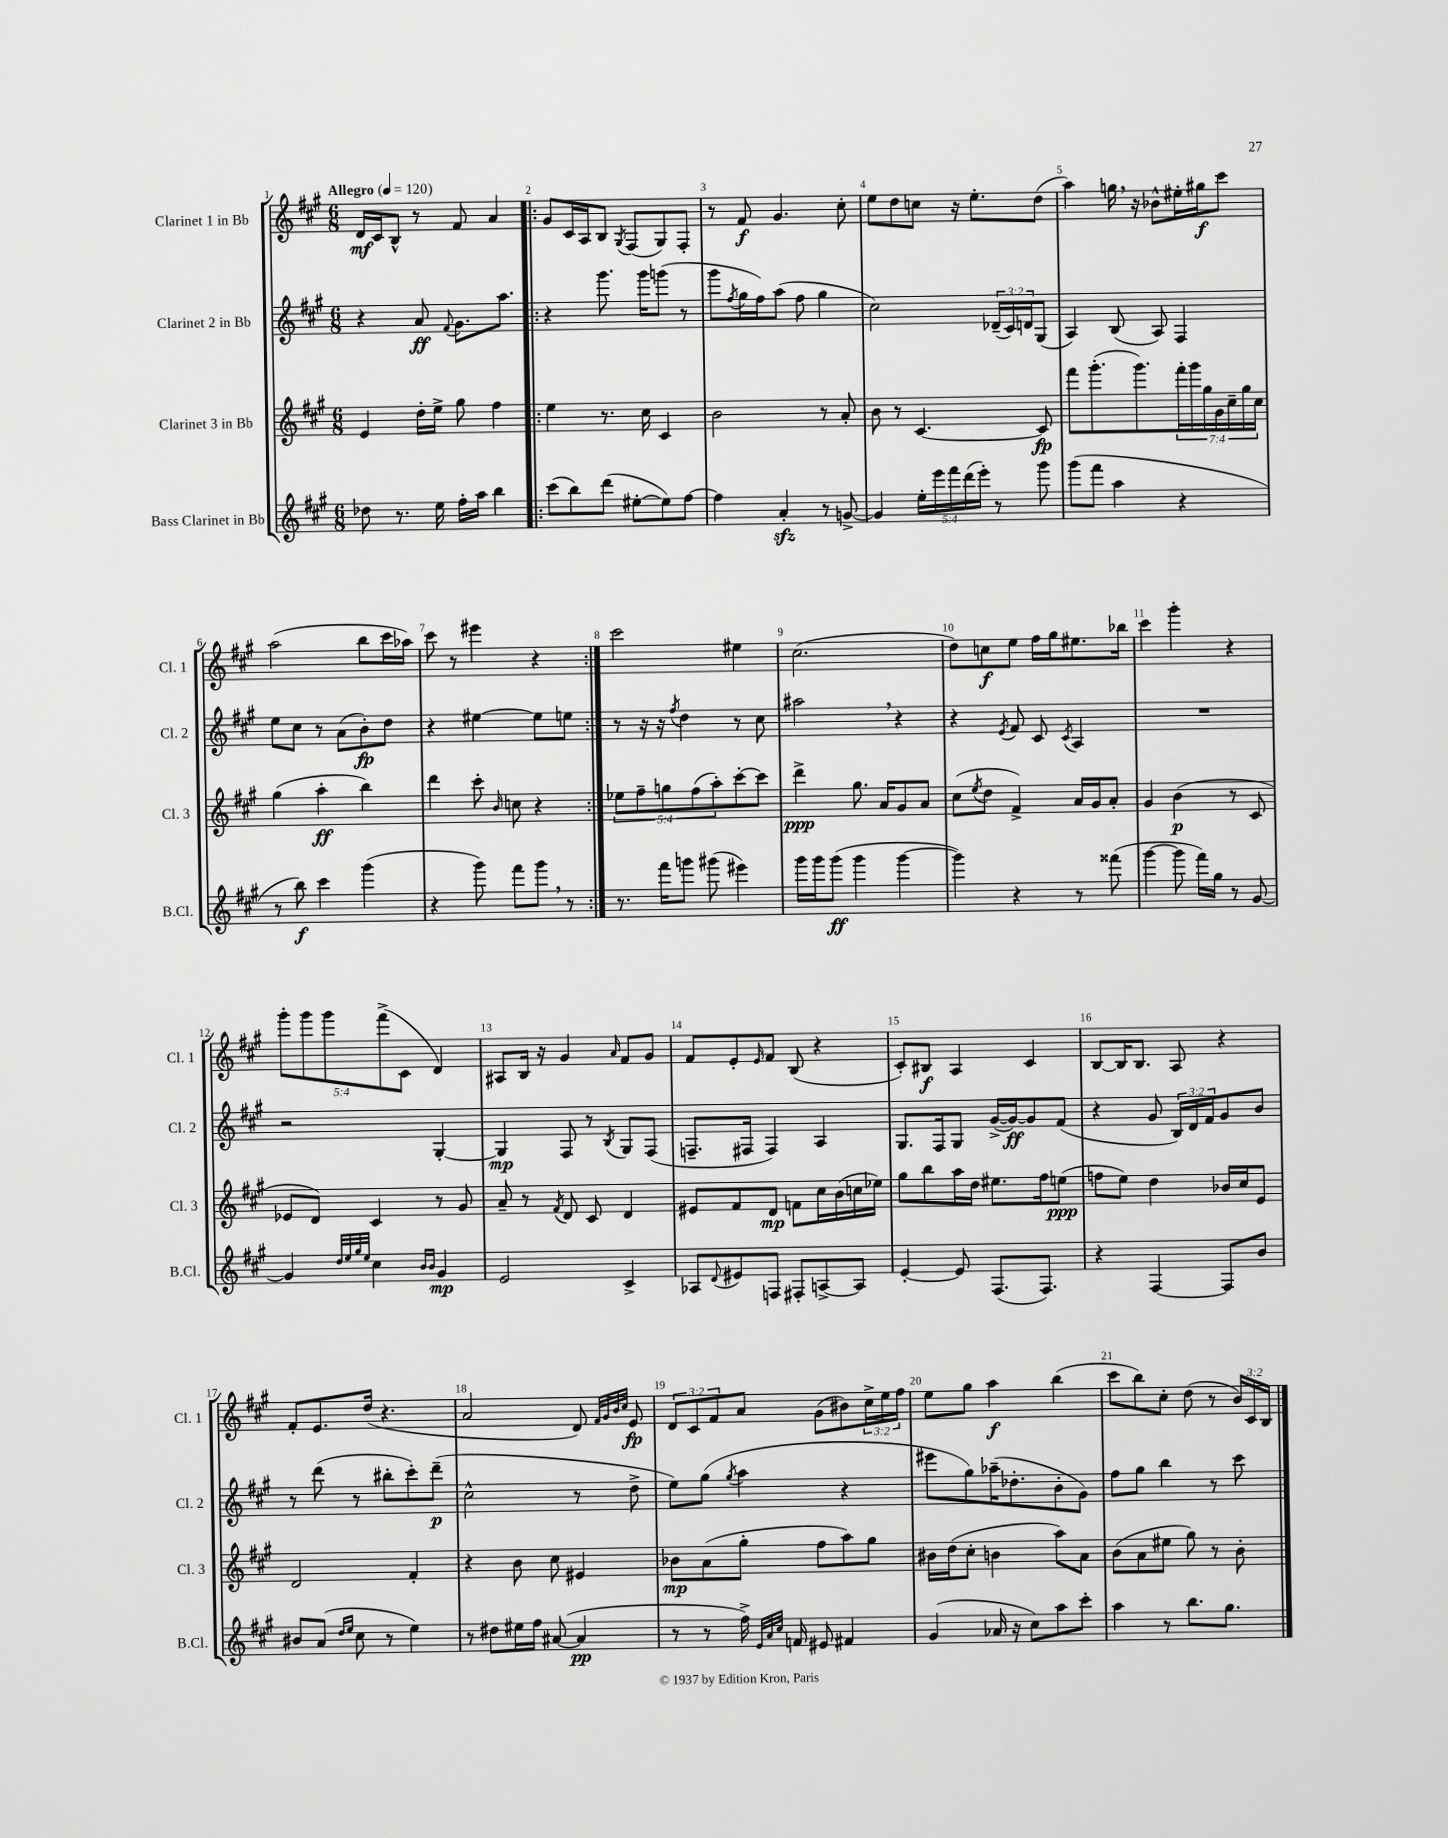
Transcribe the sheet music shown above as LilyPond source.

<<
\new StaffGroup <<
\new Staff = "s0" \with { instrumentName = "Clarinet 1 in Bb" shortInstrumentName = "Cl. 1" } {
    \clef treble \key a \major \numericTimeSignature \time 6/8 \override Staff.TupletNumber.text = #tuplet-number::calc-fraction-text \tempo "Allegro" 4 = 120
    d'16\mf cis'16 b8-^ r8 fis'8 a'4 |
    \repeat volta 2 { gis'8 cis'16 a16 b8 \acciaccatura { gis8 } fis8( gis8) fis8-. |
    r8 fis'8\f gis'4. cis''8-. |
    e''8 d''8 c''8 r16 e''8.-. d''8( |
    a''4) g''16 \breathe r16 bes'8-^ eis''16-. gis''16\f cis'''8 |
    a''2( b''8 cis'''16 aes''16) |
    cis'''8 r8 eis'''4 r4 | }
    cis'''2 eis''4 |
    cis''2.( |
    d''8) c''8\f e''8 fis''16 gis''16 eis''8. bes''16 |
    cis'''4 gis'''4-. r4 |
    \tuplet 5/4 { gis'''8-. gis'''8 gis'''8 fis'''8->( cis'8 } d'4) |
    ais8 b16 r16 gis'4 \grace { a'16 } fis'8 gis'8 |
    fis'8 e'8-. \grace { e'16 } fis'8 b8( r4 |
    cis'8-.) bis8\f a4 cis'4 |
    b8~ b16 b8. a8 r4 |
    fis'8-. e'8. d''16( r4. |
    a'2 d'8) \grace { fis'32 gis'32 b'32 cis''32 } e'8\fp |
    \tuplet 3/2 { d'8 cis'8 fis'8 } a'8 gis'8( bis'8) \tuplet 3/2 { cis''16-> e''16 fis''16 } |
    e''8 gis''8 a''4\f b''4( |
    cis'''8 b''8) cis''8-. d''8( r8 \tuplet 3/2 { b'16) cis'16 b16 } \bar "|." |
}
\new Staff = "s1" \with { instrumentName = "Clarinet 2 in Bb" shortInstrumentName = "Cl. 2" } {
    \clef treble \key a \major \numericTimeSignature \time 6/8 \override Staff.TupletNumber.text = #tuplet-number::calc-fraction-text
    r4 a'8\ff \appoggiatura { fis'8 } gis'8. a''8. |
    \repeat volta 2 { r4 gis'''8. gis'''16 g'''8( r8 |
    gis'''8 \acciaccatura { fis''8 } gis''16 fis''16) a''8( fis''8 gis''4 |
    cis''2) \tuplet 3/2 { des'16--( cis'16) d'16 } gis8( |
    a4) b8( a8) fis4 |
    e''8 cis''8 r8 a'8( b'8-.\fp) d''8 |
    r4 eis''4~ eis''8 e''8 | }
    r8 r16 r16 \acciaccatura { fis''8 } d''4 r8 cis''8 |
    ais''2 \breathe r4 |
    r4 \acciaccatura { e'8 } fis'8 cis'8 \acciaccatura { cis'8 } a4 |
    R2. |
    r2 gis4~-. |
    gis4\mp fis8 r8 \acciaccatura { b8 } gis8 fis8( |
    f8.-- fis16 fis4) a4 |
    gis8. fis16 gis8 gis'16~->( gis'16~\ff) gis'8 fis'8( |
    r4 gis'8 \tuplet 3/2 { b16) d'16 fis'16 } gis'8 b'8 |
    r8 d'''8( r8 bis''8-. cis'''8-.) d'''8--\p( |
    cis''2-^ r8 d''8-> |
    e''8) gis''8( \acciaccatura { gis''8 } a''4 r4 |
    eis'''8 gis''8) aes''16--( des''8.-. b'8-. gis'8) |
    fis''8 gis''8 b''4 r8 cis'''8 \bar "|." |
}
\new Staff = "s2" \with { instrumentName = "Clarinet 3 in Bb" shortInstrumentName = "Cl. 3" } {
    \clef treble \key a \major \numericTimeSignature \time 6/8 \override Staff.TupletNumber.text = #tuplet-number::calc-fraction-text
    e'4 d''16-. e''16-> gis''8 fis''4 |
    \repeat volta 2 { e''4 r8. cis''16 cis'4 |
    b'2 r8 a'8-. |
    b'8 r8 cis'4.~ cis'8\fp |
    fis'''8 gis'''8.-.( gis'''8.) \tuplet 7/4 { fis'''16-. gis'''16 gis''16 gis'16 cis''16-- gis''16 cis''16 } |
    gis''4( a''4-.\ff b''4) |
    d'''4 cis'''8-. \grace { b'16 } c''8 r4 | }
    \tuplet 5/4 { ees''8 fis''8-- g''8 fis''8( a''8-.) } cis'''8~-. cis'''8 |
    d'''4->\ppp gis''8. a'16 gis'8 a'8 |
    cis''8( \acciaccatura { e''8 } d''8 fis'4->) a'16 gis'16 a'8-. |
    gis'4 b'4\p( r8 cis'8 |
    ees'8 d'8) cis'4 r8 gis'8 |
    a'8-- r8 \acciaccatura { fis'8 } d'8 cis'8 d'4 |
    eis'8 fis'8 d'8\mp f'8 cis''16 b'16( c''16 ees''16) |
    gis''8 b''8 a''16 d''16 eis''8. fis''16 e''8\ppp( |
    f''8 e''8) d''4 bes'16 cis''16 e'8 |
    d'2 fis'4-. |
    r4 b'8 cis''8 eis'4 |
    bes'8\mp a'8( gis''8-. fis''8 a''8) gis''8 |
    bis'16 d''16( cis''8-. b'4 a''8) a'8 |
    b'8( a'8 eis''8 gis''8) r8 b'8-. \bar "|." |
}
\new Staff = "s3" \with { instrumentName = "Bass Clarinet in Bb" shortInstrumentName = "B.Cl." } {
    \clef treble \key a \major \numericTimeSignature \time 6/8 \override Staff.TupletNumber.text = #tuplet-number::calc-fraction-text
    des''8 r8. e''16 fis''16-. a''16 b''4 |
    \repeat volta 2 { cis'''8( b''8) d'''8( eis''8~-. eis''8) fis''8~ |
    fis''4 a'4-.\sfz r8 g'8~-> |
    g'4 \tuplet 5/4 { e''16-. e'''16 fis'''16 d'''16( e'''16-.) } r8 gis'''8 |
    gis'''8( fis'''8 a''4 r4 |
    r8 b''8\f) cis'''4 gis'''4( |
    r4 gis'''8) fis'''8 gis'''8 \breathe r8 | }
    r8. fis'''16 g'''8 gis'''8( eis'''4) |
    gis'''16 gis'''16 gis'''8\ff( gis'''4 gis'''4~ |
    gis'''4) r4 r8 fisis'''8( |
    gis'''4~ gis'''8 fis'''16) gis''16 r8 gis'8~ |
    gis'4 \grace { d''32 e''32 gis''32 e''32 } cis''4 \grace { b'16 b'16 } gis'4\mp |
    e'2 cis'4-> |
    aes8 \appoggiatura { d'8 } eis'8 f8 fis8-. a8~-> a8 |
    e'4~-. e'8 fis8.( fis8.) |
    r4 fis4~ fis8 b'8 |
    bis'8 a'8( \grace { d''16 e''16 } cis''8 r8 e''4) |
    r8 dis''8 eis''16 fis''16 ais'8~( ais'4\pp |
    r8 r8 fis''16->) \grace { e'32 a'32 cis''32 } f'16 eis'8 fis'4 |
    gis'4( aes'16 r16 cis''8) a''8 cis'''8-. |
    a''4 r8 b''8. gis''8. \bar "|." |
}
>>
>>
\layout { \context { \Score \override BarNumber.break-visibility = ##(#f #t #t) barNumberVisibility = #all-bar-numbers-visible } }
